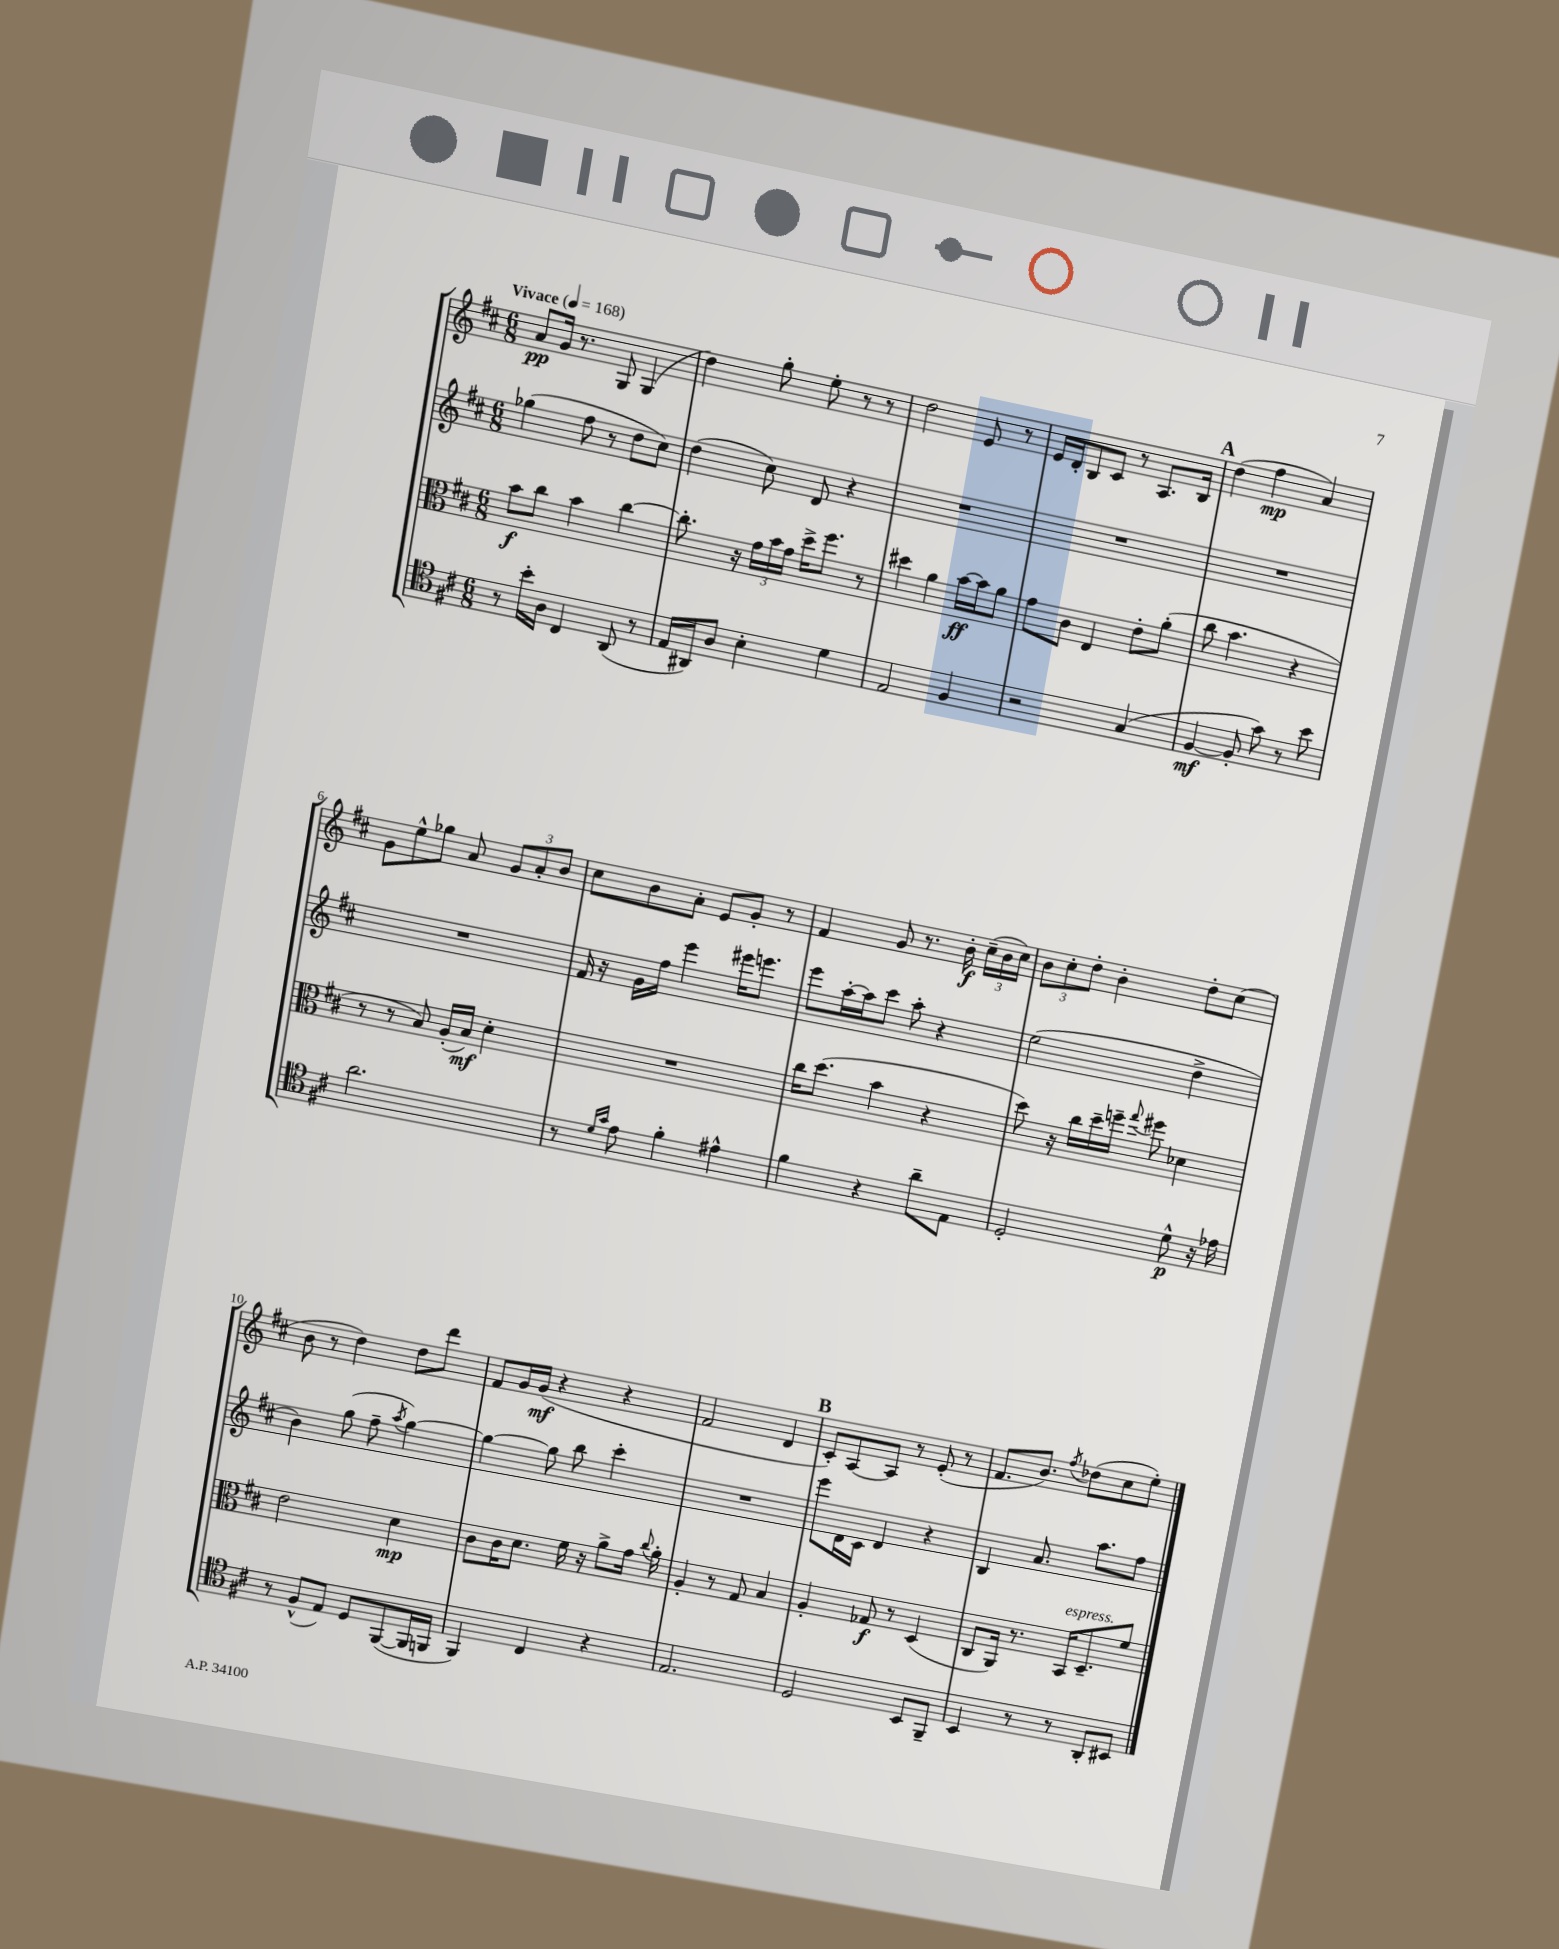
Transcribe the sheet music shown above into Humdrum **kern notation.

**kern	**dynam	**kern	**dynam	**kern	**kern	**dynam
*part4	*part4	*part3	*part3	*part2	*part1	*part1
*staff4	*staff4	*staff3	*staff3	*staff2	*staff1	*staff1
*clefC4	*	*clefC3	*	*clefG2	*clefG2	*
*k[f#c#]	*	*k[f#c#]	*	*k[f#c#]	*k[f#c#]	*
*M6/8	*	*M6/8	*	*M6/8	*M6/8	*
*MM168	*	*MM168	*	*MM168	*MM168	*
=1	=1	=1	=1	=1	=1	=1
!	!	!	!	!	!LO:TX:a:B:t=Vivace	!
8r	.	8b\L	f	(4gg-X\	8a/L	pp
16b'\LL	.	8cc#\J	.	.	16g/Jk	.
16A\JJ	.	.	.	.	8.r	.
4C#/	.	4b\	.	8ff#\	.	.
.	.	.	.	8r	8G/	.
(8AA/	.	[4cc#\	.	8dd\L	(4G/	.
8r	.	.	.	8cc#\J)	.	.
=2	=2	=2	=2	=2	=2	=2
16E/LL	.	8.cc#'\]	.	(4dd\	4dd\)	.
16AA#X/J)	.	.	.	.	.	.
8A/J	.	.	.	.	.	.
.	.	16r	.	.	.	.
4B'\	.	24g\LL	.	8cc#\)	8gg'\	.
.	.	24b\	.	.	.	.
.	.	24g\JJ	.	.	.	.
.	.	16dd^\KL	.	8d/	8ee'\	.
.	.	8.ff#\J	.	.	.	.
4d\	.	.	.	4r	8r	.
.	.	8r	.	.	8r	.
=3	=3	=3	=3	=3	=3	=3
2E/	.	4dd#X\	.	2.r	2dd\	.
.	.	4a\	.	.	.	.
4F#/	.	[16b\LL	ff	.	8e/	.
.	.	16b\J]	.	.	.	.
.	.	8a\J	.	.	8r	.
=4	=4	=4	=4	=4	=4	=4
2r	.	8g\L	.	2.r	16e/LL	.
.	.	.	.	.	16d'/J	.
.	.	8c#\J	.	.	8B/	.
.	.	4E/	.	.	8c#/J	.
.	.	.	.	.	8r	.
(4G/	.	8e'\L	.	.	8.A/L	.
.	.	(8a'\J	.	.	.	.
.	.	.	.	.	16B/Jk	.
!!LO:REH:place=s1:t=A
=5	=5	=5	=5	=5	=5	=5
[4F#/	mf	8cc#\	.	2.r	(4dd\	.
.	.	4.b\	.	.	.	.
8F#'/]	.	.	.	.	4ff#\	mp
8g\)	.	.	.	.	.	.
8r	.	4r	.	.	4a/)	.
8b\	.	.	.	.	.	.
!!LO:LB:g=z
=6	=6	=6	=6	=6	=6	=6
2.a\	.	8r	.	2.r	8g\L	.
.	.	8r	.	.	8ee^^\	.
.	.	8B/)	.	.	8gg-X\J	.
.	.	(16A'/LL	.	.	8a/	.
.	.	16B/JJ)	mf	.	.	.
.	.	4d'\	.	.	12g/L	.
.	.	.	.	.	12a'/	.
.	.	.	.	.	12b/J	.
=7	=7	=7	=7	=7	=7	=7
8r	.	2.r	.	16f#/	8cc#\L	.
.	.	.	.	16r	.	.
16qqd/LL	.	.	.	.	.	.
16qqg/JJ	.	.	.	.	.	.
8e\	.	.	.	16g\LL	8b\	.
.	.	.	.	16ff#\JJ	.	.
4f#'\	.	.	.	4eee\	8a'\J	.
.	.	.	.	.	8e/L	.
4e#X^^\	.	.	.	16eee#X\KL	8g'/J	.
.	.	.	.	8.eeen\J	.	.
.	.	.	.	.	8r	.
=8	=8	=8	=8	=8	=8	=8
4f#\	.	16cc#\KL	.	8eee\L	4f#/	.
.	.	(8.dd\J	.	.	.	.
.	.	.	.	[16aa'\L	.	.
.	.	.	.	16aa\J]	.	.
4r	.	4b\	.	8ccc#\J	8g/	.
.	.	.	.	8aa'\	8.r	.
8a~\L	.	4r	.	4r	.	.
.	.	.	.	.	16b'\	f
8E\J	.	.	.	.	(24cc#~\LL	.
.	.	.	.	.	24b\	.
.	.	.	.	.	24cc#\JJ)	.
=9	=9	=9	=9	=9	=9	=9
2D'/	.	8dd\)	.	(2ee\	12b\L	.
.	.	.	.	.	12cc#'\	.
.	.	16r	.	.	.	.
.	.	.	.	.	12dd'\J	.
.	.	16cc#\LL	.	.	.	.
.	.	16dd~\	.	.	4b'\	.
.	.	16ffn~\JJ	.	.	.	.
.	.	8qqgg/	.	.	.	.
.	.	8ff#X\	.	.	.	.
8d^^\	p	4d-X\	.	4dd^\	8dd'\L	.
16r	.	.	.	.	(8cc#\J	.
16e-X\	.	.	.	.	.	.
!!LO:LB:g=z
=10	=10	=10	=10	=10	=10	=10
8r	.	2e\	.	4b\)	8b\	.
(8F#^^/L	.	.	.	.	8r	.
8E/J)	.	.	.	(8gg\	4dd\)	.
8D/L	.	.	.	8ff#~\	.	.
.	.	.	.	8qaa/	.	.
([8FF#/	.	4d\	mp	[4gg\)	8dd\L	.
16FF#/L]	.	.	.	.	8ddd\J	.
16FFn/JJ	.	.	.	.	.	.
=11	=11	=11	=11	=11	=11	=11
4FF#/)	.	8c#\L	.	4gg\_	8f#/L	.
.	.	16c#\K	.	.	16g/L	.
.	.	8.d\J	.	.	(16g/JJ	mf
4C#/	.	.	.	8gg\]	4r	.
.	.	16f#\	.	8bb\	.	.
.	.	16r	.	.	.	.
4r	.	8a^\L	.	4ccc#'\	4r	.
.	.	16g\Jk	.	.	.	.
.	.	8qqcc#/	.	.	.	.
.	.	16a'\	.	.	.	.
=12	=12	=12	=12	=12	=12	=12
2.E/	.	4A'/	.	2.r	2f#/	.
.	.	8r	.	.	.	.
.	.	8G/	.	.	.	.
.	.	4B/	.	.	4d/	.
!!LO:REH:place=s1:t=B
=13	=13	=13	=13	=13	=13	=13
2D/	.	4A'/	.	8eee\L	8c#'/L)	.
.	.	.	.	16d\L	[8A/	.
.	.	.	.	16c#\JJ	.	.
.	.	8G-X/	f	4d/	8A/J]	.
.	.	8r	.	.	8r	.
8BB/L	.	(4D/	.	4r	(8e'/	.
8FF#~/J	.	.	.	.	8r	.
=14	=14	=14	=14	=14	=14	=14
4BB/	.	8C#/L	.	4B/	8.f#/L	.
.	.	16AA/Jk)	.	.	.	.
.	.	8.r	.	.	8.b/J)	.
8r	.	.	.	8.a/	.	.
.	.	.	.	.	8qff#/	.
!	!	!LO:TX:a:i:t=espress.	!	!	!	!
8r	.	16BB/KL	.	.	(8dd-X\L	.
.	.	8.D~/	.	8.aa\L	.	.
8AA'/L	.	.	.	.	8cc#\	.
8BB#X/J	.	8f#/J	.	8ff#\J	8ee'\J)	.
==	==	==	==	==	==	==
*-	*-	*-	*-	*-	*-	*-
